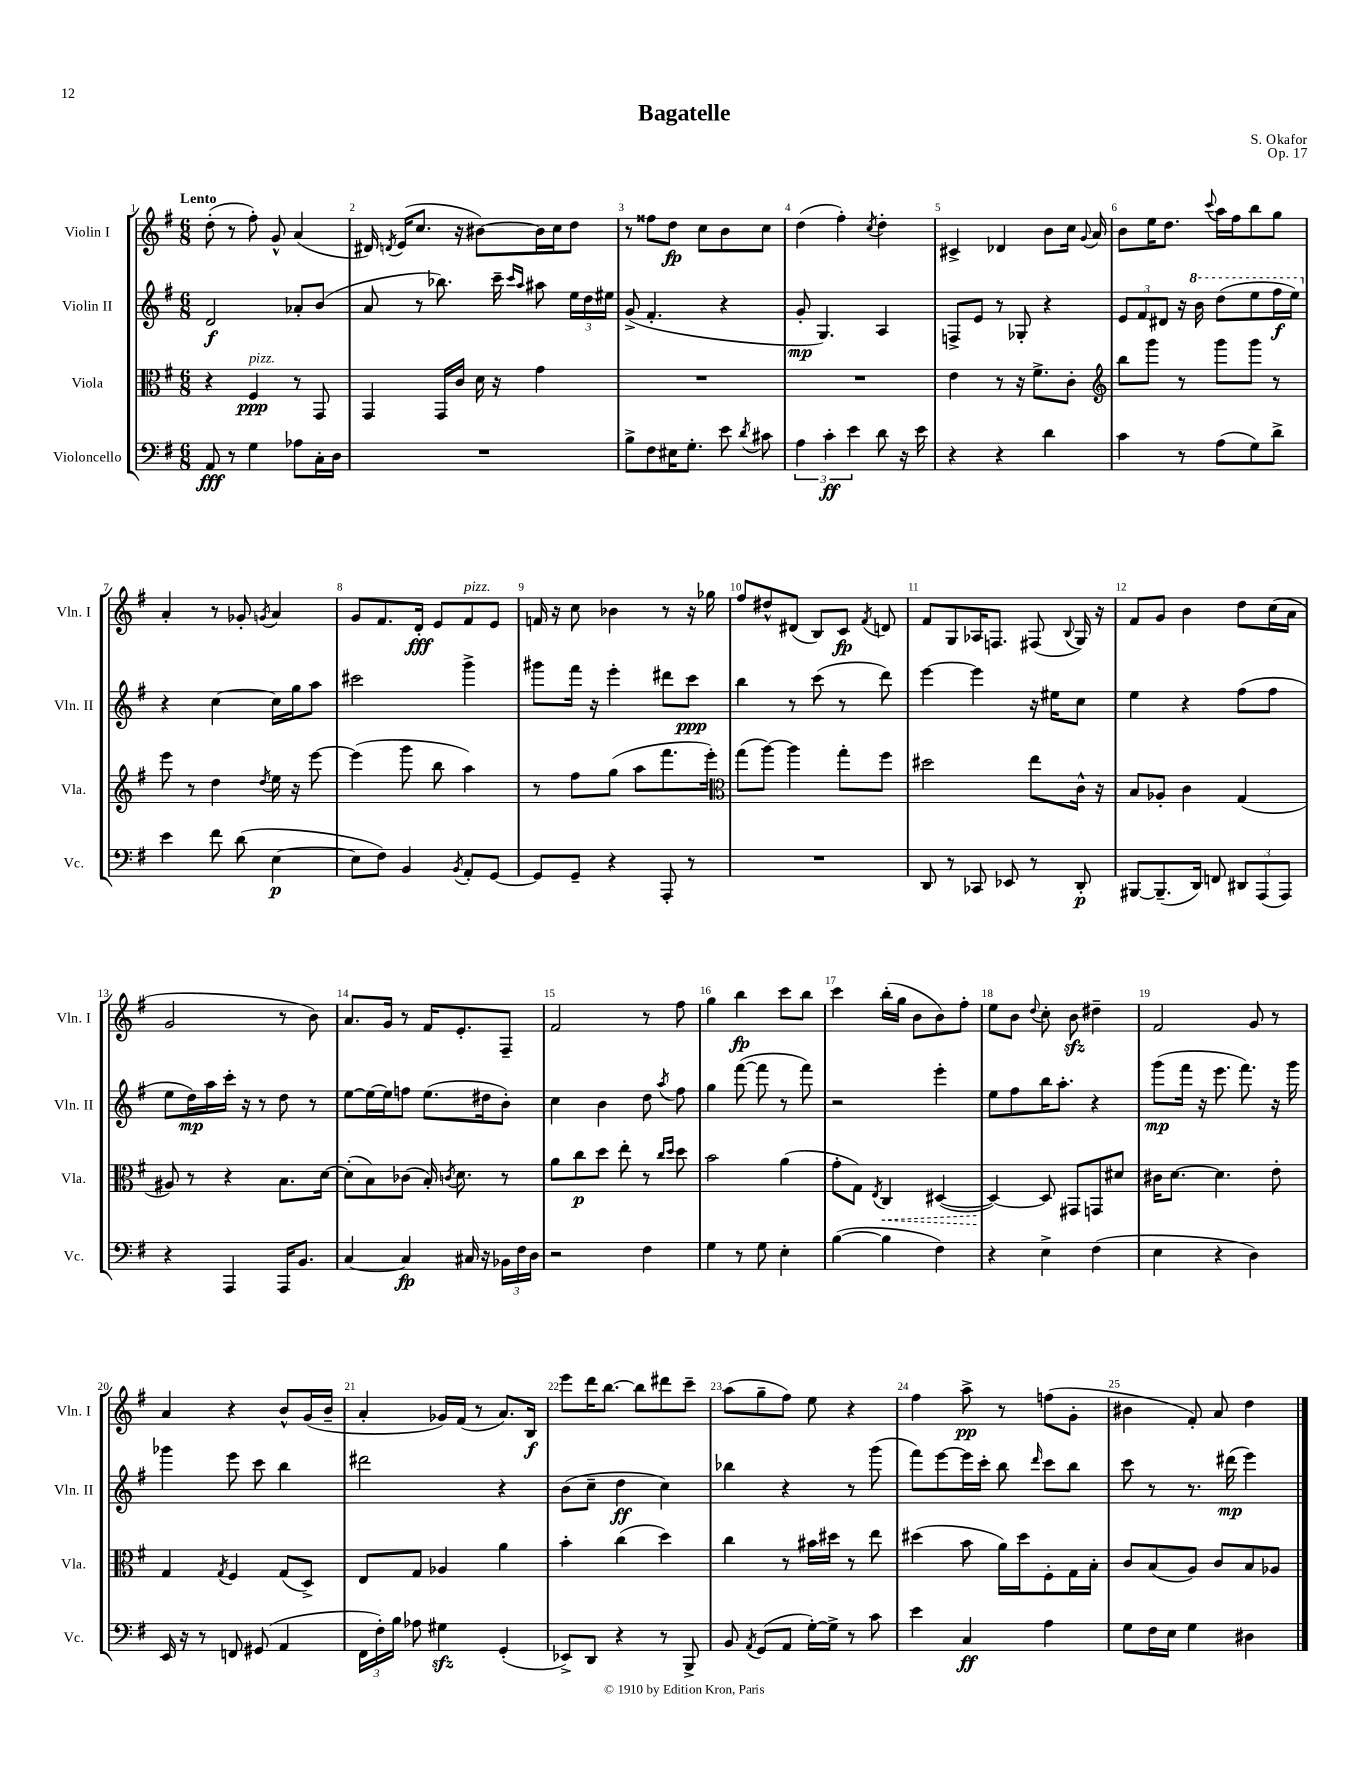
\header { title = "Bagatelle" composer = "S. Okafor" opus = "Op. 17" }
<<
\new StaffGroup <<
\new Staff = "s0" \with { instrumentName = "Violin I" shortInstrumentName = "Vln. I" } {
    \clef treble \key g \major \numericTimeSignature \time 6/8 \tempo "Lento"
    \autoBeamOff d''8-.( r8 fis''8-.) g'8-^ a'4( |
    dis'16) \acciaccatura { d'8 } e'16[( c''8.] r16 bis'8[~) bis'16 c''16 d''8] |
    r8 fisis''8[ d''8]\fp c''8[ b'8 c''8] |
    d''4( fis''4-.) \acciaccatura { c''8 } d''4-. |
    cis'4-> des'4 b'8[ c''16] \appoggiatura { g'8 } a'16 |
    b'8[ e''16 d''8.] \appoggiatura { c'''8 } a''16[ fis''16 b''8 g''8] |
    a'4-. r8 ges'8-. \acciaccatura { g'8 } a'4 |
    g'8[ fis'8. d'16]-.\fff e'8[ fis'8^\markup { \italic "pizz." } e'8] |
    f'16 r16 c''8 bes'4 r8 r16 ges''16 |
    fis''8[ dis''8-^ dis'8]( b8[) c'8]\fp \acciaccatura { fis'8 } d'8 |
    fis'8[ g8 aes16 f8.] fis8( \appoggiatura { b8 } g16) r16 |
    fis'8[ g'8] b'4 d''8[ c''16( a'16] |
    g'2 r8 b'8) |
    a'8.[ g'16] r8 fis'16[ e'8.-. fis8]-- |
    fis'2 r8 fis''8 |
    g''4 b''4\fp c'''8[ b''8] |
    c'''4 b''16[-.( g''16] b'8[ b'8) fis''8]-. |
    e''8[ b'8] \appoggiatura { d''8 } c''8-. b'8\sfz dis''4-- |
    fis'2 g'8 r8 |
    a'4 r4 b'8[-^ g'16( b'16]-- |
    a'4-. ges'16[) fis'16]( r8 a'8.[) b16]\f |
    e'''8[ d'''16 b''8.]~ b''8[ dis'''8 c'''8]-- |
    a''8[( g''8-- fis''8]) e''8 r4 |
    fis''4 a''8->\pp r8 f''8[( g'8]-. |
    bis'4 fis'8-.) a'8 d''4 \bar "|." |
}
\new Staff = "s1" \with { instrumentName = "Violin II" shortInstrumentName = "Vln. II" } {
    \clef treble \key g \major \numericTimeSignature \time 6/8
    \autoBeamOff d'2\f aes'8[-. b'8]( |
    a'8 r8 bes''8.) c'''16-- \grace { c'''16[ a''16] } ais''8 \tuplet 3/2 { e''16[ d''16 eis''16] } |
    g'8->( fis'4.-. r4 |
    g'8-.\mp g4.) a4 |
    f8[-> e'8] r8 ges8-. r4 |
    \tuplet 3/2 { e'8[ fis'8 dis'8] } r16 \ottava #1 b''16 d'''8[( e'''8 fis'''16\f e'''16]) \ottava #0 |
    r4 c''4~ c''16[ g''16 a''8] |
    cis'''2 g'''4-> |
    gis'''8[ fis'''16] r16 e'''4-. dis'''8[ c'''8]\ppp |
    b''4 r8 c'''8( r8 d'''8) |
    e'''4~ e'''4 r16 eis''16[ c''8] |
    e''4 r4 fis''8[( fis''8] |
    e''8[ d''16\mp) a''16 c'''16]-. r16 r8 d''8 r8 |
    e''8[~ e''16~ e''16 f''8] e''8.[( dis''16 b'8]-.) |
    c''4 b'4 d''8 \acciaccatura { a''8 } fis''8 |
    g''4 fis'''8~( fis'''8 r8 fis'''8) |
    r2 e'''4-. |
    e''8[ fis''8 b''16 a''8.]-. r4 |
    g'''8[\mp( fis'''16] r16 e'''8. fis'''8.) r16 g'''16 |
    ges'''4 e'''8 c'''8 b''4 |
    dis'''2 r4 |
    b'8[( c''8]-- d''4\ff c''4) |
    bes''4 r4 r8 g'''8( |
    fis'''8[) e'''8~ e'''16 c'''16]-. b''8 \grace { d'''16 } c'''8[ b''8] |
    c'''8 r8 r8. dis'''16\mp( e'''4) \bar "|." |
}
\new Staff = "s2" \with { instrumentName = "Viola" shortInstrumentName = "Vla." } {
    \clef alto \key g \major \numericTimeSignature \time 6/8
    \autoBeamOff r4 fis4\ppp^\markup { \italic "pizz." } r8 g,8 |
    g,4 g,16[ c'16] d'16 r16 g'4 |
    R2. |
    R2. |
    e'4 r8 r16 fis'8.[-> c'8]-. |
    \clef treble b''8[ g'''8] r8 g'''8[ g'''8] r8 |
    e'''8 r8 d''4 \acciaccatura { d''8 } e''16 r16 e'''8~ |
    e'''4( g'''8 b''8 a''4) |
    r8 fis''8[ g''8]( a''8[ fis'''8. e'''16]-.) |
    \clef alto g''8[( a''8]~) a''4 g''8[-. fis''8] |
    dis''2 e''8[ c'16]-^ r16 |
    b8[ aes8]-. c'4 g4( |
    ais8) r8 r4 b8.[ d'16]~ |
    d'8[-.( b8) ces'8]( b16-.) \acciaccatura { c'8 } d'8. r8 |
    a'8[ c''8\p d''8] e''8-. r8 \grace { c''16[ d''16] } d''8 |
    b'2 a'4( |
    g'8[-. g8]) \acciaccatura { e8 } \once \override Hairpin.style = #'dashed-line c4\< dis4~( |
    dis4~\!) dis8 gis,8[ g,8 dis'8] |
    cis'16[ d'8.]~ d'4. e'8-. |
    g4 \acciaccatura { g8 } fis4 g8[( d8]->) |
    e8[ g8] aes4 a'4 |
    b'4-. c''4( d''4) |
    c''4 r8 bis'16[ dis''16] r8 e''8 |
    dis''4( b'8 a'16[) dis''16 fis8-. g16 b16]-. |
    c'8[ b8( a8]) c'8[ b8 aes8] \bar "|." |
}
\new Staff = "s3" \with { instrumentName = "Violoncello" shortInstrumentName = "Vc." } {
    \clef bass \key g \major \numericTimeSignature \time 6/8
    \autoBeamOff a,8\fff r8 g4 aes8[ c16-. d16] |
    R2. |
    b8[-> fis8 eis16 g8.]-. e'8 \acciaccatura { d'8 } cis'8 |
    \tuplet 3/2 { a4 c'4-.\ff e'4 } d'8 r16 e'16 |
    r4 r4 d'4 |
    c'4 r8 a8[( g8) d'8]-> |
    e'4 fis'8 d'8( e4~\p |
    e8[ fis8]) b,4 \acciaccatura { b,8 } a,8[-. g,8]~ |
    g,8[ g,8]-- r4 a,,8-. r8 |
    R2. |
    d,8 r8 ces,8 ees,8 r8 d,8-.\p |
    bis,,8[~ bis,,8.--( d,16]) f,8 \tuplet 3/2 { dis,8[ a,,8( a,,8]) } |
    r4 a,,4 a,,16[ b,8.] |
    c4~ c4\fp cis16 r16 \tuplet 3/2 { bes,16[ fis16 d16] } |
    r2 fis4 |
    g4 r8 g8 e4-. |
    b4~( b4 fis4) |
    r4 e4-> fis4( |
    e4 r4 d4) |
    e,16 r16 r8 f,8 gis,8( a,4 |
    \tuplet 3/2 { fis,16[ fis16-.) b16] } aes8 gis4\sfz g,4-.( |
    ees,8[->) d,8] r4 r8 b,,8-> |
    b,8 \acciaccatura { a,8 } g,8[( a,8] g16[~-.) g16]-> r8 c'8 |
    e'4 c4\ff a4 |
    g8[ fis16 e16] g4 dis4 \bar "|." |
}
>>
>>
\layout { \context { \Score \override BarNumber.break-visibility = ##(#f #t #t) barNumberVisibility = #all-bar-numbers-visible } }
